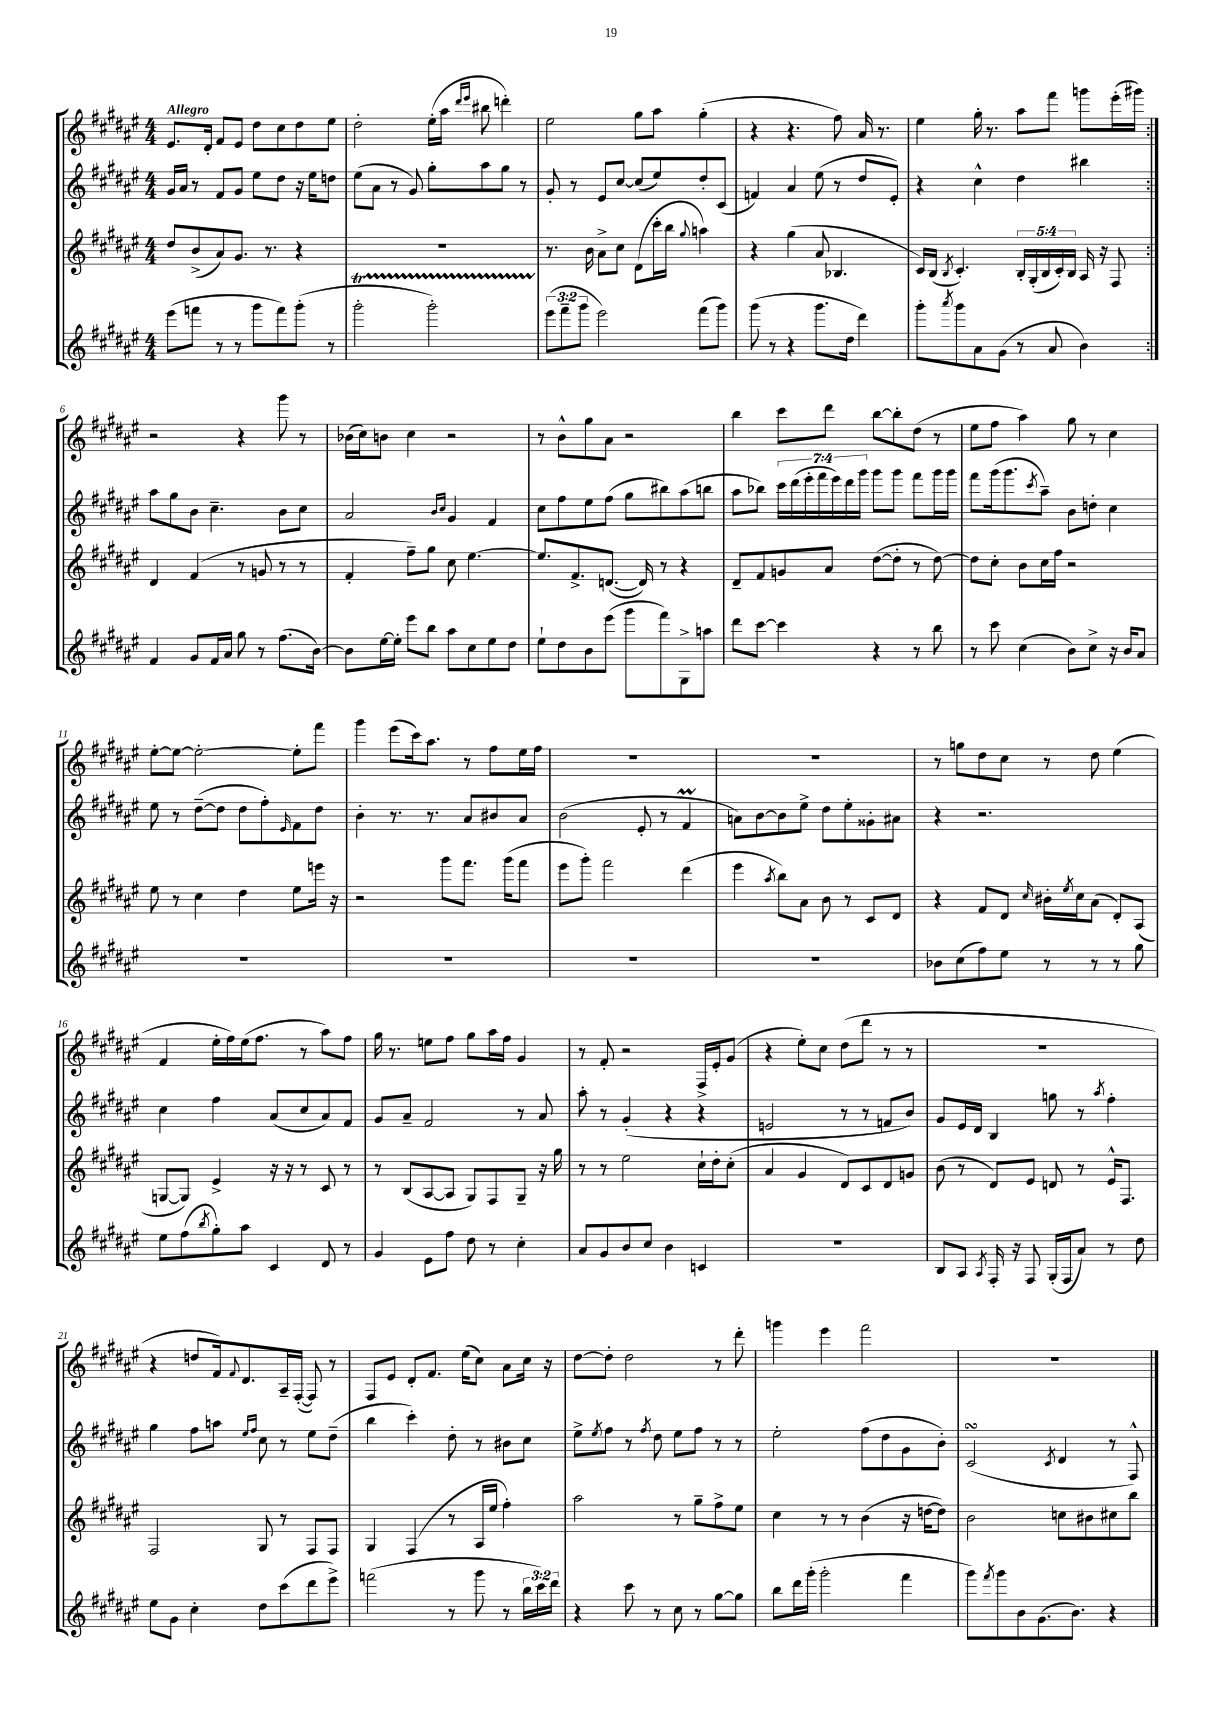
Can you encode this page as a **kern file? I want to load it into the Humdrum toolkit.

**kern	**kern	**kern	**kern
*staff4	*staff3	*staff2	*staff1
*clefG2	*clefG2	*clefG2	*clefG2
*k[f#c#g#d#a#e#]	*k[f#c#g#d#a#e#]	*k[f#c#g#d#a#e#]	*k[f#c#g#d#a#e#]
*M4/4	*M4/4	*M4/4	*M4/4
(8eee#	8dd#	16g#	8.e#
.	.	16a#	.
8fff	(8b^	8r	.
.	.	.	16d#'
8r	8a#)	8f#	8f#
8r	8.g#	8g#	8e#
8ggg#	.	8ee#	8dd#
.	8.r	.	.
8fff)	.	8dd#	8cc#
(8ggg#'	4r	16r	8dd#
.	.	16ee#	.
8r	.	8dd	8ee#
=	=	=	=
2ggg#'	1r	(8ee#	2dd#'
.	.	8a#	.
.	.	8r	.
.	.	8g#)	.
2ggg#')	.	8gg#'	(16ee#'
.	.	.	16aa#
.	.	.	16qqddd#
.	.	.	16qqeee#
.	.	8aa#	8bb#
.	.	8gg#	4ddd')
.	.	8r	.
=	=	=	=
(12eee#	8.r	8g#'	2ee#
12fff#~	.	.	.
.	.	8r	.
12ggg#	.	.	.
.	16b	.	.
2eee#)	8a#^	8e#	.
.	8cc#	[8cc#	.
.	(8d#	(8cc#]	8gg#
.	16ccc#'	8ee#)	8aa#
.	16bb	.	.
.	8qqgg#	.	.
(8fff#	4aa)	8dd#'	(4gg#'
8ggg#)	.	(8c#	.
=	=	=	=
(8ggg#	4r	4f)	4r
8r	.	.	.
4r	(4gg#	4a#	4.r
8.ggg#	8a#	(8ee#	.
.	4.B-	8r	8ff#)
16dd#	.	.	.
4ddd#)	.	8dd#	16a#
.	.	.	8.r
.	.	8e#')	.
=	=	=	=
8ggg#'	16c#)	4r	4ee#
.	(16B	.	.
8qaaa#	8qB	.	.
8ggg#	4.c#')	.	.
8a#	.	4cc#^^	16gg#'
.	.	.	8.r
(8g#	.	.	.
8r	20B'	4dd#	8aa#
.	(20G#'	.	.
.	20B	.	.
8a#	.	.	8fff#
.	20c#')	.	.
.	20B	.	.
4b)	16A#	4bb#	8ggg
.	16r	.	.
.	8F#	.	(16eee#'
.	.	.	16ggg#)
=:|!	=:|!	=:|!	=:|!
4f#	4d#	8aa#	2r
.	.	8gg#	.
8g#	(4f#	8b	.
16f#	.	4.cc#~	.
16a#	.	.	.
8gg#	8r	.	4r
8r	8g	.	.
(8.ff#	8r	8b	8ggg#
.	8r	8cc#	8r
[16b)	.	.	.
=	=	=	=
8b]	4f#'	2a#	(16b-
.	.	.	16cc#)
[16ee#	.	.	8b
16ee#']	.	.	.
8eee#	8ff#~)	.	4cc#
8bb	8gg#	.	.
.	.	16qqb	.
.	.	16qqcc#	.
8aa#	8cc#	4g#	2r
8cc#	[4.ee#	.	.
8ee#	.	4f#	.
8dd#	.	.	.
=	=	=	=
8ee#`	8.ee#]	8cc#	8r
8dd#	.	8ff#	8b^^
.	8.f#^	.	.
8b	.	8ee#	8gg#
(8eee#	([8.d	(8ff#	8a#
8ggg#	.	8gg#	2r
.	16d])	.	.
8fff#)	8r	8bb#)	.
8G#^	4r	(8aa#	.
8aa	.	8bb	.
=	=	=	=
8ddd#	8d#~	8aa#	4bb
[8ccc#	8f#	8bb-)	.
4ccc#]	8g	28ccc#	8ccc#
.	.	(28ddd#	.
.	.	28eee#'	.
.	.	28fff#	.
.	8a#	.	8ddd#
.	.	28eee#)	.
.	.	28ddd#	.
.	.	28ggg#	.
4r	([8dd#	8ggg#	[8bb
.	8dd#']	8ggg#	8bb']
8r	8r	8fff#	(8dd#
8bb	[8dd#)	16ggg#	8r
.	.	16ggg#	.
=	=	=	=
8r	8dd#]	8fff#	8ee#
8ccc#	8cc#'	(16ggg#	8ff#
.	.	8.ggg#	.
(4cc#	8b	.	4aa#)
.	.	8qccc#	.
.	16cc#	8aa#~)	.
.	16ff#	.	.
8b)	2r	8b	8gg#
8cc#^	.	8dd'	8r
16r	.	4cc#	4cc#
16b	.	.	.
8a#	.	.	.
=	=	=	=
1r	8ee#	8ee#	[8ee#'
.	8r	8r	8ee#_
.	4cc#	([8dd#~	2ee#'_
.	.	8dd#]	.
.	4dd#	8dd#	.
.	.	8ff#')	.
.	.	16qqe#	.
.	8ee#	8f#	8ee#']
.	16eee	8dd#	8fff#
.	16r	.	.
=	=	=	=
1r	2r	4b'	4ggg#
.	.	8.r	(8eee#
.	.	.	16ccc#)
.	.	8.r	8.aa#
.	8ggg#	.	.
.	8.fff#	8a#	8r
.	.	8b#	8ff#
.	(16ggg#	.	.
.	8fff#	8a#	16ee#
.	.	.	16ff#
=	=	=	=
1r	8eee#	(2b	1r
.	8ggg#')	.	.
.	2fff#	.	.
.	.	8e#'	.
.	.	8r	.
.	(4ddd#	4f#	.
=	=	=	=
1r	4eee#	8a)	1r
.	.	[8b	.
.	8qaa#	.	.
.	8bb)	8b]	.
.	8a#	8ee#^	.
.	8b	8dd#	.
.	8r	8ee#'	.
.	8c#	8g##'	.
.	8d#	8a#	.
=	=	=	=
8b-	4r	4r	8r
(8cc#	.	.	8gg
8ff#)	8f#	2.r	8dd#
8ee#	8d#	.	8cc#
.	16qqcc#	.	.
8r	16b#'	.	8r
.	8qee#	.	.
.	16cc#	.	.
8r	(8a#	.	8dd#
8r	8d#')	.	(4ee#
8gg#	(8A#	.	.
=	=	=	=
8ee#	[8G	4cc#	4f#
(8ff#	8G])	.	.
8qbb	.	.	.
8gg#')	4e#^	4ff#	16ee#'
.	.	.	16ff#)
8aa#	.	.	(16ee#
.	.	.	8.ff#
4c#	16r	(8a#	.
.	16r	.	.
.	8r	8cc#	8r
8d#	8c#	8a#)	8aa#)
8r	8r	8f#	8ff#
=	=	=	=
4g#	8r	8g#	16gg#
.	.	.	8.r
.	(8B	8a#~	.
8e#	[8A#	2f#	8ee
8ff#	8A#]	.	8ff#
8dd#	8G#)	.	8gg#
8r	8F#	.	16aa#
.	.	.	16ff#
4cc#'	8G#~	8r	4g#
.	16r	8a#	.
.	16gg#	.	.
=	=	=	=
8a#	8r	8aa#'	8r
8g#	8r	8r	8f#'
8b	2ee#	(4g#'	2r
8cc#	.	.	.
4b	.	4r	.
4c	16cc#`	4r	16F#^
.	16dd#'	.	16e#'
.	(8cc#'	.	(8g#
=	=	=	=
1r	4a#	2e	4r
.	4g#	.	8ee#')
.	.	.	8cc#
.	8d#)	8r	(8dd#
.	8c#	8r	8ddd#
.	8d#	8f	8r
.	8g	8b)	8r
=	=	=	=
8B	(8b	8g#	1r
8A#	8r	16e#	.
.	.	16d#	.
8qA#	.	.	.
16F#'	8d#)	4B	.
16r	.	.	.
8F#	8e#	.	.
(16G#'	8d	8gg	.
16F#	.	.	.
8a#)	8r	8r	.
.	.	8qaa#	.
8r	16e#^^	4ff#'	.
.	8.F#	.	.
8dd#	.	.	.
=	=	=	=
8ee#	2F#	4gg#	4r
8g#	.	.	.
4cc#'	.	8ff#	8dd
.	.	8aa	16f#)
.	.	.	8qqf#
.	.	.	8.d#
.	.	16qqee#	.
.	.	16qqff#	.
8dd#	8G#	8cc#	.
(8ccc#	8r	8r	16A#~
.	.	.	([16F#'
8ddd#	8F#	8ee#	8F#])
8eee#^)	8F#	(8dd#~	8r
=	=	=	=
(2fff	4G#	4bb	8F#
.	.	.	8e#
.	(4F#	4ccc#')	8d#'
.	.	.	8.f#
8r	8r	8dd#'	.
.	.	.	(16ee#
8ggg#	16A#	8r	8cc#)
.	16ee#	.	.
8r	4ff#')	8b#	8a#
24bb	.	8cc#	16cc#
24ccc#)	.	.	.
.	.	.	16r
24ddd#	.	.	.
=	=	=	=
4r	2aa#	8ee#^	[8dd#
.	.	8qee#	.
.	.	8ff#	8dd#']
8ccc#	.	8r	2dd#
.	.	8qff#	.
8r	.	8dd#	.
8cc#	8r	8ee#	.
8r	8gg#~	8ff#	.
[8gg#	8ff#^	8r	8r
8gg#]	8ee#	8r	8ddd#'
=	=	=	=
8bb	4cc#	2ee#'	4ggg
16ddd#	.	.	.
(16ggg#'	.	.	.
2ggg#'	8r	.	4eee#
.	8r	.	.
.	(4b	(8ff#	2fff#
.	.	8dd#	.
4fff#	16r	8g#	.
.	[16dd	.	.
.	8dd])	8b')	.
=	=	=	=
8ggg#)	2b	(2c#	1r
8qfff#	.	.	.
8ggg#	.	.	.
8b	.	.	.
(8.g#	.	.	.
.	.	8qc#	.
.	8cc	4d#	.
8.b)	.	.	.
.	8b#	.	.
4r	8cc#	8r	.
.	8bb	8F#^^)	.
==	==	==	==
*-	*-	*-	*-
